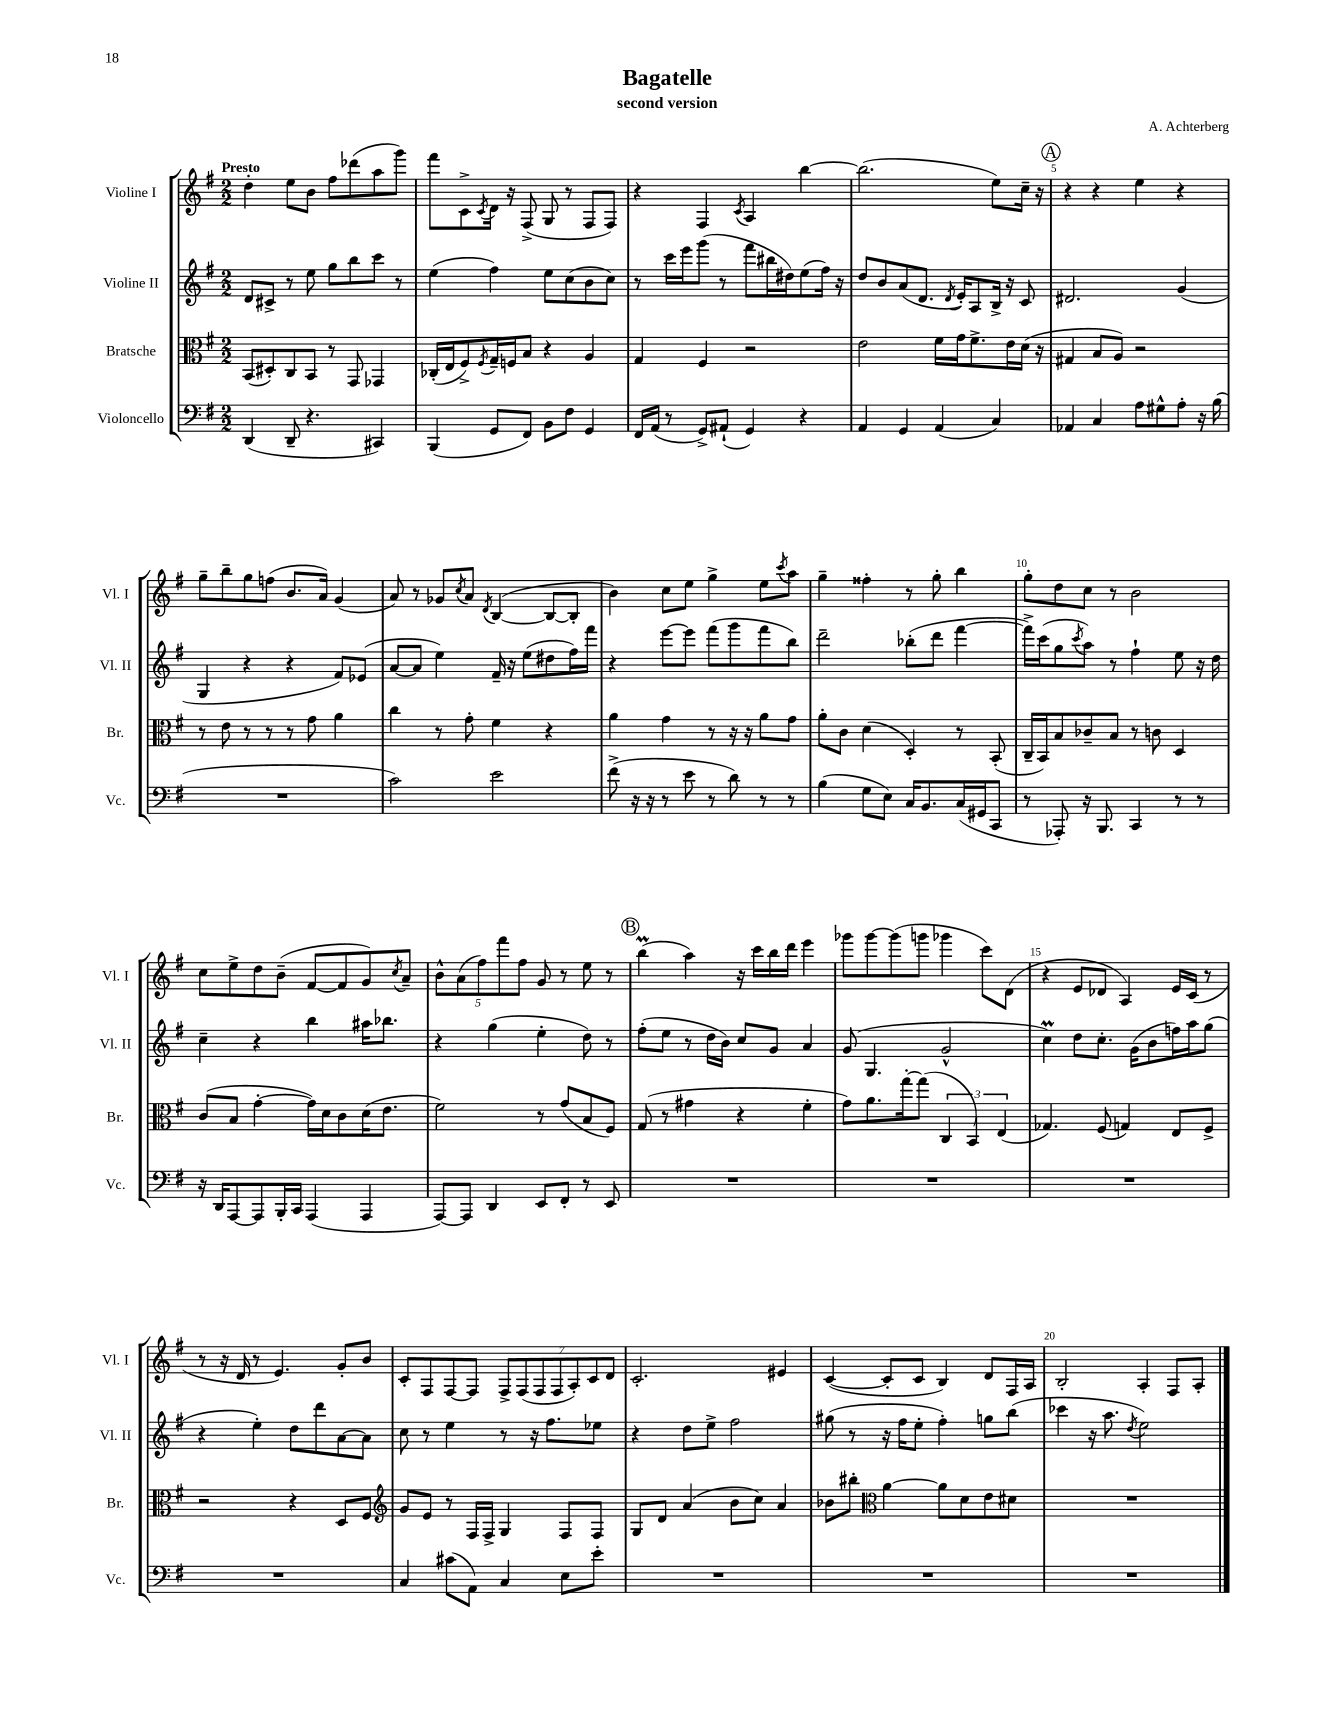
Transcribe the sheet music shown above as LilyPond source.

\header { title = "Bagatelle" composer = "A. Achterberg" subtitle = "second version" }
<<
\new StaffGroup <<
\new Staff = "s0" \with { instrumentName = "Violine I" shortInstrumentName = "Vl. I" } {
    \clef treble \key g \major \numericTimeSignature \time 2/2 \tempo "Presto"
    d''4-. e''8 b'8 fis''8 des'''8( a''8 g'''8) |
    fis'''8 c'8-> \acciaccatura { c'8 } d'16 r16 fis8->( g8 r8 fis8 fis8) |
    r4 fis4 \acciaccatura { c'8 } a4 b''4~ |
    b''2.( e''8) c''16-- r16 |
    \mark \markup { \circle "A" } r4 r4 e''4 r4 |
    g''8-- b''8-- g''8 f''8( b'8. a'16) g'4( |
    a'8) r8 ges'8 \acciaccatura { c''8 } a'8 \acciaccatura { d'8 } b4~( b8~ b8-. |
    b'4) c''8 e''8 g''4-> e''8 \acciaccatura { c'''8 } a''8 |
    g''4-- fisis''4-. r8 g''8-. b''4 |
    g''8-. d''8 c''8 r8 b'2 |
    c''8 e''8-> d''8 b'8--( fis'8~ fis'8 g'8) \acciaccatura { c''8 } a'8-- |
    \tuplet 5/4 { b'8-^ a'8( fis''8) fis'''8 fis''8 } g'8 r8 e''8 r8 |
    \mark \markup { \circle "B" } b''4\prall( a''4) r16 c'''16 b''16 d'''16 e'''4 |
    ges'''8 ges'''8~ ges'''8( g'''8 ges'''4 c'''8) d'8( |
    r4 e'8 des'8 a4) e'16 c'16( r8 |
    r8 r16 d'16 r8 e'4.) g'8-. b'8 |
    c'8-. fis8 fis8~ fis8 \tuplet 7/4 { fis8-> fis8( fis8 fis8 a8-.) c'8 d'8 } |
    c'2.-. eis'4 |
    c'4~( c'8-. c'8 b4) d'8 fis16 a16 |
    b2-. a4-. fis8 a8-. \bar "|." |
}
\new Staff = "s1" \with { instrumentName = "Violine II" shortInstrumentName = "Vl. II" } {
    \clef treble \key g \major \numericTimeSignature \time 2/2
    d'8 cis'8-> r8 e''8 g''8 b''8 c'''8 r8 |
    e''4( fis''4) e''8 c''8( b'8 c''8) |
    r8 c'''16 e'''16 g'''8( r8 fis'''8 bis''16 dis''16) e''8( fis''16) r16 |
    d''8 b'8 a'8( d'8. \acciaccatura { d'8 } e'16-.) a8 b16-> r16 c'8 |
    \mark \markup { \circle "A" } dis'2. g'4( |
    g4 r4 r4 fis'8) ees'8( |
    a'8~ a'8 e''4) fis'16-- r16 e''8( dis''8 fis''16) fis'''16 |
    r4 e'''8~ e'''8 fis'''8( g'''8 fis'''8 b''8) |
    d'''2-- bes''8-.( d'''8 fis'''4~ |
    fis'''16->) c'''16( g''8 \acciaccatura { c'''8 } a''8) r8 fis''4-! e''8 r16 d''16 |
    c''4-- r4 b''4 ais''16 bes''8. |
    r4 g''4( e''4-. d''8) r8 |
    \mark \markup { \circle "B" } fis''8-.( e''8 r8 d''16 b'16) c''8 g'8 a'4 |
    g'8( g4. g'2-^ |
    c''4\prall) d''8 c''8.-. g'16( b'8 f''16) a''16 g''8( |
    r4 e''4-.) d''8 d'''8 a'8~ a'8 |
    c''8 r8 e''4 r8 r16 fis''8. ees''8 |
    r4 d''8 e''8-> fis''2 |
    gis''8( r8 r16 fis''16 e''8-. fis''4-.) g''8 b''8( |
    ces'''4 r16 a''8. \acciaccatura { d''8 } e''2) \bar "|." |
}
\new Staff = "s2" \with { instrumentName = "Bratsche" shortInstrumentName = "Br." } {
    \clef alto \key g \major \numericTimeSignature \time 2/2
    b,8( dis8-.) c8 b,8 r8 g,8 ges,4 |
    ces16-.( e16 fis8->) \acciaccatura { fis8 } g16-- f16 b8 r4 a4 |
    g4 fis4 r2 |
    e'2 fis'16 g'16 fis'8.-> e'16 d'16( r16 |
    \mark \markup { \circle "A" } gis4 b8 a8) r2 |
    r8 e'8 r8 r8 r8 g'8 a'4 |
    c''4 r8 g'8-. fis'4 r4 |
    a'4 g'4 r8 r16 r16 a'8 g'8 |
    a'8-. c'8 d'4( d4-.) r8 b,8-.( |
    c16-- b,16) b8 ces'8-- b8 r8 c'8 d4 |
    c'8( b8 g'4~-. g'16) d'16 c'8 d'16( e'8. |
    fis'2) r8 g'8( b8 fis8) |
    \mark \markup { \circle "B" } g8( r8 gis'4 r4 fis'4-. |
    g'8) a'8. g''16~-. g''8( \tuplet 3/2 { c4 b,4) e4( } |
    ges4.) fis8( g4) e8 fis8-> |
    r2 r4 d8 fis8 |
    \clef treble g'8 e'8 r8 fis16 fis16-> g4 fis8 fis8 |
    g8 d'8 a'4( b'8 c''8) a'4 |
    bes'8 bis''8-. \clef alto a'4~ a'8 d'8 e'8 dis'8 |
    R1 \bar "|." |
}
\new Staff = "s3" \with { instrumentName = "Violoncello" shortInstrumentName = "Vc." } {
    \clef bass \key g \major \numericTimeSignature \time 2/2
    d,4( d,8-- r4. cis,4) |
    b,,4( g,8 fis,8) b,8 fis8 g,4 |
    fis,16 a,16( r8 g,8->) ais,8-!( g,4) r4 |
    a,4 g,4 a,4( c4) |
    \mark \markup { \circle "A" } aes,4 c4 a8 gis8-^ a8-. r16 b16( |
    R1 |
    c'2) e'2 |
    fis'8->( r16 r16 r8 e'8 r8 d'8) r8 r8 |
    b4( g8 e8) c16 b,8. c16( gis,16 c,8 |
    r8 aes,,8-.) r16 b,,8. c,4 r8 r8 |
    r16 d,16 a,,8~ a,,8 b,,16-. c,16 a,,4( a,,4 |
    a,,8~) a,,8 d,4 e,8 fis,8-. r8 e,8 |
    \mark \markup { \circle "B" } R1 |
    R1 |
    R1 |
    R1 |
    c4 cis'8( a,8) c4 e8 e'8-. |
    R1 |
    R1 |
    R1 \bar "|." |
}
>>
>>
\layout { \context { \Score \override BarNumber.break-visibility = ##(#f #t #t) barNumberVisibility = #(every-nth-bar-number-visible 5) } }
